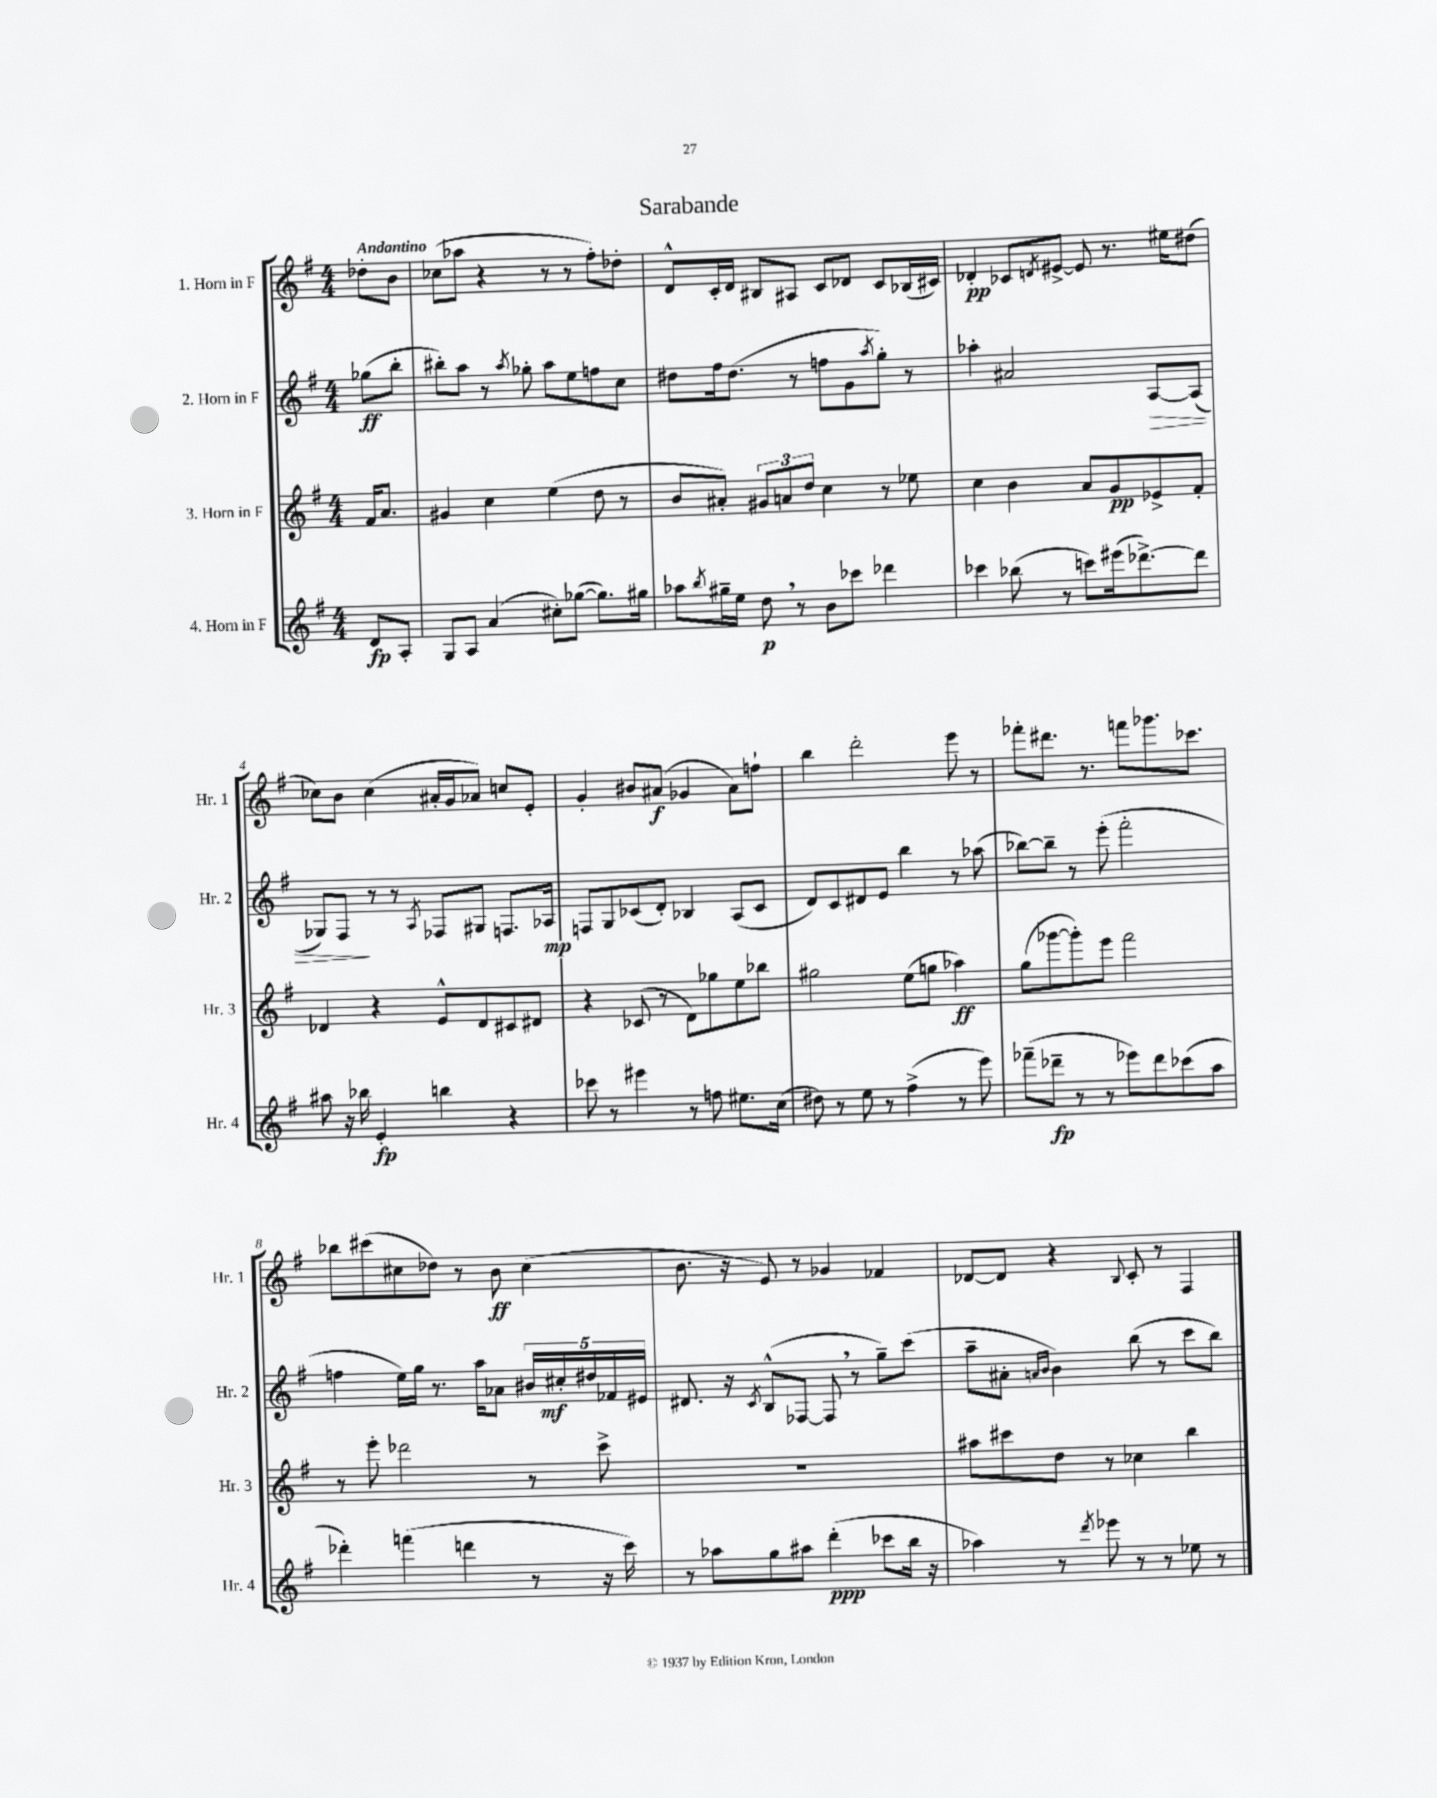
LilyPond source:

\header { title = "Sarabande" }
<<
\new StaffGroup <<
\new Staff = "s0" \with { instrumentName = "1. Horn in F" shortInstrumentName = "Hr. 1" } {
    \clef treble \key g \major \numericTimeSignature \time 4/4 \partial 4 \tempo "Andantino"
    des''8-. b'8 |
    ces''8( aes''8 r4 r8 r8 fis''8-.) des''8-. |
    d'8-^ c'16-. d'16 bis8 ais8 c'8 des'8 c'8 bes16( cis'16) |
    des'4-.\pp ces'8 \acciaccatura { d'8 } eis'8~-> eis'8 r8. eis''16 dis''8( |
    ces''8) b'8 ces''4( ais'16-. g'16 aes'8) c''8 e'8-. |
    g'4-. bis'8 ais'8\f( ges'4 ais'8) f''8-! |
    b''4 d'''2-. e'''8 r8 |
    fes'''8-. dis'''8. r8. f'''8 ges'''8. ces'''8. |
    bes''8 cis'''8( cis''8 des''8) r8 b'8\ff cis''4( |
    b'8. r16 e'8) r8 ges'4 fes'4 |
    des'8~ des'8 r4 \appoggiatura { b8 } c'8-. r8 fis4 \bar "|." |
}
\new Staff = "s1" \with { instrumentName = "2. Horn in F" shortInstrumentName = "Hr. 2" } {
    \clef treble \key g \major \numericTimeSignature \time 4/4 \partial 4
    ges''8\ff( b''8-. |
    bis''8-.) a''8 r8 \acciaccatura { a''8 } ges''8-. a''8 e''8 f''8 c''8 |
    dis''8 fis''16 dis''8.( r8 f''8 g'8 \acciaccatura { a''8 } g''8-.) r8 |
    aes''4-. ais'2 a8~\> a8( |
    ges8) fis8\! r8 r8 \acciaccatura { a8 } fes8 gis8 f8. aes16\mp |
    f8 g8 ces'8( d'8-.) bes4 a8( ces'8 |
    d'8) c'8 dis'8 e'8 b''4 r8 aes''8( |
    bes''8~) bes''8-- r8 e'''8-.( fis'''2-. |
    f''4 e''16) g''16 r8. a''16 aes'8 \tuplet 5/4 { bis'16 cis''16-.\mf dis''16 fes'16 eis'16 } |
    dis'8. r16 \acciaccatura { c'8 } b8-^( fes8~ fes8 \breathe r8 g''8--) c'''8( |
    a''8-- ais'8-. \grace { a'16 b'16 } b'4) b''8( r8 c'''8 b''8) \bar "|." |
}
\new Staff = "s2" \with { instrumentName = "3. Horn in F" shortInstrumentName = "Hr. 3" } {
    \clef treble \key g \major \numericTimeSignature \time 4/4 \partial 4
    fis'16 a'8. |
    gis'4 c''4 e''4( d''8 r8 |
    b'8 ais'8-.) \tuplet 3/2 { gis'8 a'8 d''8 } c''4 r8 ees''8 |
    c''4 b'4 a'8 g'8\pp ees'8-> fis'8-. |
    des'4 r4 e'8-^ des'8 cis'8 dis'8 |
    r4 ces'8( r8 d'8) ges''8 e''8 bes''8 |
    gis''2 e''8( g''8 aes''4\ff) |
    g''8( ges'''8~ ges'''8-.) e'''8 fis'''2 |
    r8 e'''8-. des'''2 r8 c'''8-> |
    R1 |
    ais''8 cis'''8 d''8 r8 ces''4 b''4 \bar "|." |
}
\new Staff = "s3" \with { instrumentName = "4. Horn in F" shortInstrumentName = "Hr. 4" } {
    \clef treble \key g \major \numericTimeSignature \time 4/4 \partial 4
    d'8\fp a8-. |
    g8 a8 a'4( cis''8-.) ges''8~( ges''8.) gis''16 |
    aes''8 \acciaccatura { b''8 } gis''16-- e''16 d''8\p \breathe r8 b'8 ces'''8 des'''4 |
    ces'''4 bes''8( r8 c'''8) eis'''16( des'''8.~->) des'''8 |
    ais''8 r16 bes''16 e'4-.\fp b''4 r4 |
    ces'''8 r8 eis'''4 r8 f''8 eis''8. c''16( |
    dis''8) r8 e''8 r8 fis''4->( r8 e'''8) |
    fes'''8--( des'''8--\fp r8 r8 ees'''8) des'''8 ces'''8( a''8 |
    des'''4-.) f'''4( d'''4 r8 r16 c'''16) |
    r8 aes''8 g''8 ais''8 d'''4-.\ppp( ces'''8 b''16 r16 |
    aes''4) r8 \acciaccatura { d'''8 } ees'''8 r8 r8 ees''8 r8 \bar "|." |
}
>>
>>
